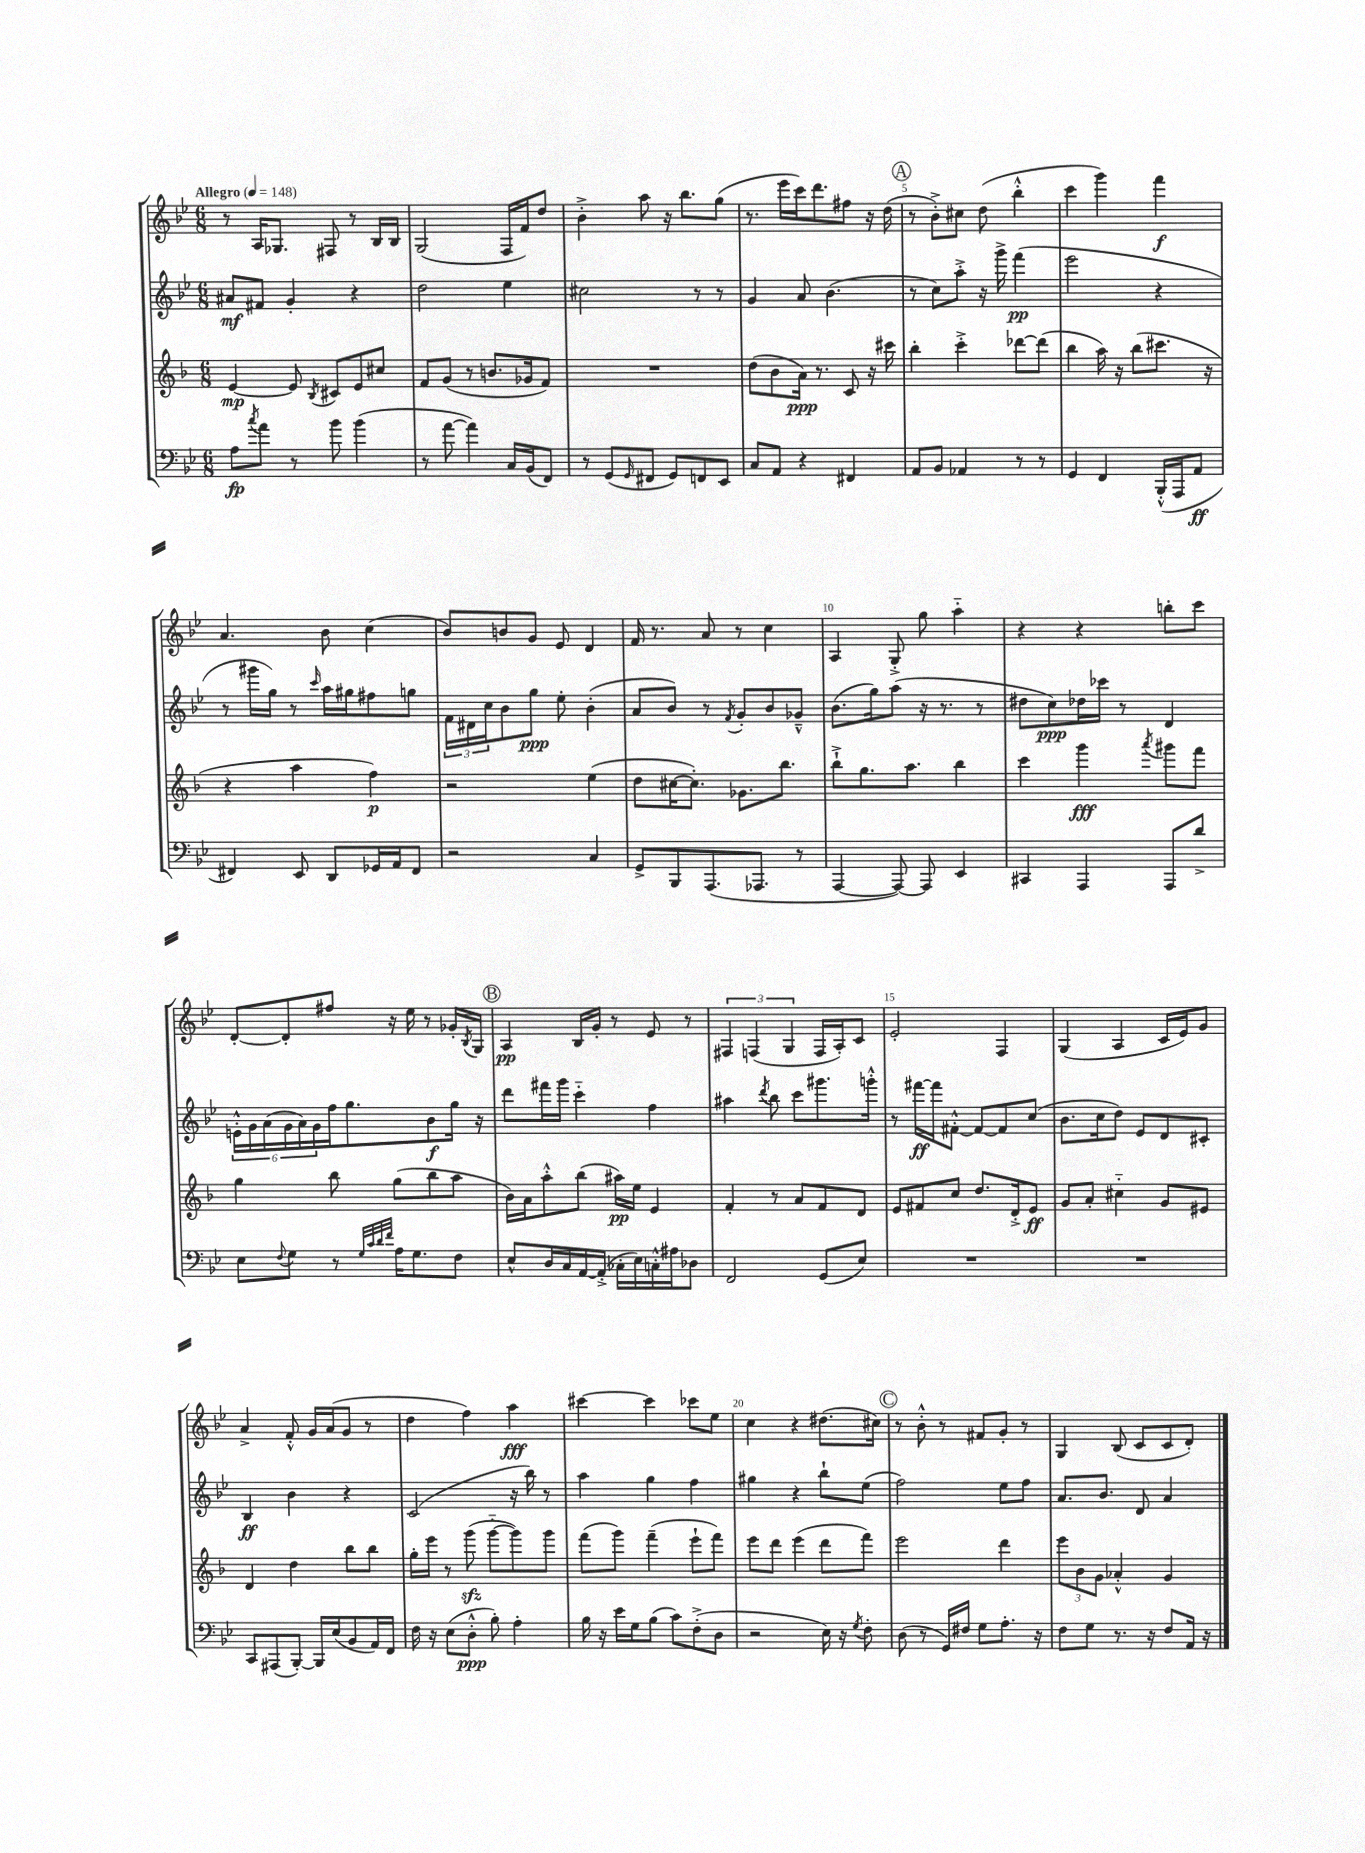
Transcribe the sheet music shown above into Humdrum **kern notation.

**kern	**dynam	**kern	**dynam	**kern	**dynam	**kern	**dynam
*part4	*part4	*part3	*part3	*part2	*part2	*part1	*part1
*staff4	*staff4	*staff3	*staff3	*staff2	*staff2	*staff1	*staff1
*clefF4	*	*clefG2	*	*clefG2	*	*clefG2	*
*k[b-e-]	*	*k[b-]	*	*k[b-e-]	*	*k[b-e-]	*
*M6/8	*	*M6/8	*	*M6/8	*	*M6/8	*
*MM148	*	*MM148	*	*MM148	*	*MM148	*
=1	=1	=1	=1	=1	=1	=1	=1
!	!	!	!	!	!	!LO:TX:a:B:t=Allegro	!
8A\L	fp	[4e/	mp	8a#X/L	mf	8r	.
8qcc/	.	.	.	.	.	.	.
8a\J	.	.	.	8f#X/J	.	16A/KL	.
.	.	.	.	.	.	8.G-X/J	.
8r	.	8e/]	.	4g'/	.	.	.
.	.	8qB-/	.	.	.	.	.
8b-\	.	8c#X/L	.	.	.	8F#X/	.
(4b-\	.	8e/	.	4r	.	8r	.
.	.	8cc#X/J	.	.	.	16B-/LL	.
.	.	.	.	.	.	16B-/JJ	.
=2	=2	=2	=2	=2	=2	=2	=2
8r	.	8f/L	.	2dd\	.	(2G/	.
[8a\	.	(8g/J	.	.	.	.	.
4a\])	.	8r	.	.	.	.	.
.	.	8.bn/L	.	.	.	.	.
16C/LL	.	.	.	4ee-\	.	16F/LL	.
(16BB-/J	.	16g-X/k	.	.	.	16f/J)	.
8FF/J)	.	8f/J)	.	.	.	8dd/J	.
=3	=3	=3	=3	=3	=3	=3	=3
8r	.	2.r	.	2cc#X\	.	4b-'^\	.
(8GG/L	.	.	.	.	.	.	.
16qqGG/	.	.	.	.	.	.	.
8FF#X/J	.	.	.	.	.	8aa\	.
8GG/L)	.	.	.	.	.	16r	.
.	.	.	.	.	.	8.bb-\L	.
8FFn/	.	.	.	8r	.	.	.
8EE-/J	.	.	.	8r	.	(8gg\J	.
=4	=4	=4	=4	=4	=4	=4	=4
8C/L	.	(8dd\L	.	4g/	.	8.r	.
8AA/J	.	8b-\	.	.	.	.	.
.	.	.	.	.	.	16eee-\LL	.
4r	.	16a\Jk)	ppp	8a/	.	16ccc\J)	.
.	.	8.r	.	.	.	8.ddd\	.
.	.	.	.	(4.b-\	.	.	.
4FF#X/	.	8c/	.	.	.	8ff#X\J	.
.	.	16r	.	.	.	16r	.
.	.	16ccc#X\	.	.	.	(16dd\	.
!!LO:REH:place=s1:t=A
=5	=5	=5	=5	=5	=5	=5	=5
8AA/L	.	4bb-'\	.	8r	.	8r	.
8BB-/J	.	.	.	8cc\L)	.	8b-'^\L)	.
4AA-X/	.	4ccc'^\	.	8aa'^\J	.	8cc#X\J	.
.	.	.	.	16r	.	(8dd\	.
.	.	.	.	16ggg^\	.	.	.
8r	.	[8ddd-X\L	.	(4fff\	pp	4bb-'^^\	.
8r	.	(8ddd-\J]	.	.	.	.	.
=6	=6	=6	=6	=6	=6	=6	=6
4GG/	.	4bb-\	.	2eee-\	.	4ccc\	.
4FF/	.	16aa\)	.	.	.	4ggg\)	.
.	.	16r	.	.	.	.	.
.	.	(8bb-\L	.	.	.	.	.
(16BBB-'^^/LL	.	8.ccc#X\J	.	4r	.	4fff\	f
16AAA/J	.	.	.	.	.	.	.
8AA/J	ff	.	.	.	.	.	.
.	.	16r	.	.	.	.	.
!!LO:LB:g=z
=7	=7	=7	=7	=7	=7	=7	=7
4FF#X/)	.	4r	.	8r	.	4.a/	.
.	.	.	.	16ggg#X\LL	.	.	.
.	.	.	.	16gg\JJ)	.	.	.
8EE-/	.	4aa\	.	8r	.	.	.
.	.	.	.	16qqccc/	.	.	.
8DD/L	.	.	.	16aa\LL	.	8b-\	.
.	.	.	.	16gg#X\J	.	.	.
16GG-X/L	.	4ff\)	p	8ff#X\	.	(4cc\	.
16AA/J	.	.	.	.	.	.	.
8FF#/J	.	.	.	8ggn\J	.	.	.
=8	=8	=8	=8	=8	=8	=8	=8
2r	.	2r	.	24f\LL	.	8b-/L)	.
.	.	.	.	24d#X\	.	.	.
.	.	.	.	24cc\J	.	.	.
.	.	.	.	8b-\	.	8bn/	.
.	.	.	.	8gg\J	ppp	8g/J	.
.	.	.	.	8ee-'\	.	8e-/	.
4C/	.	(4ee\	.	(4b-'\	.	4d/	.
=9	=9	=9	=9	=9	=9	=9	=9
8GG^/L	.	8dd\L	.	8a/L	.	16f/	.
.	.	.	.	.	.	8.r	.
8BBB-/	.	[16cc#X\K	.	8b-/J)	.	.	.
.	.	8.cc#'\J])	.	.	.	.	.
(8.AAA/	.	.	.	8r	.	8a/	.
.	.	.	.	8qf/	.	.	.
.	.	8.g-X\L	.	8g'/L	.	8r	.
8.AAA-X/J	.	.	.	.	.	.	.
.	.	.	.	8b-/	.	4cc\	.
.	.	8.bb-\J	.	.	.	.	.
8r	.	.	.	8g-X~^^/J	.	.	.
=10	=10	=10	=10	=10	=10	=10	=10
[4AAA/	.	8bb-`^\L	.	(8.b-\L	.	4A/	.
.	.	8.gg\	.	.	.	.	.
.	.	.	.	16gg\k)	.	.	.
8AAA/_)	.	.	.	(8aa\J	.	8G'^/	.
.	.	8.aa\J	.	.	.	.	.
8AAA/]	.	.	.	16r	.	8gg\	.
.	.	.	.	8.r	.	.	.
4EE-/	.	4bb-\	.	.	.	4aa\	.
.	.	.	.	8r	.	.	.
=11	=11	=11	=11	=11	=11	=11	=11
4CC#X/	.	4ccc\	.	8dd#X\L	.	4r	.
.	.	.	.	8cc\)	ppp	.	.
4AAA/	.	4ggg\	fff	16dd-X\L	.	4r	.
.	.	.	.	16ccc-X\JJ	.	.	.
.	.	.	.	8r	.	.	.
.	.	8qaaa/	.	.	.	.	.
8AAA/L	.	8ggg#X\L	.	4d/	.	8bbn'\L	.
8d^/J	.	8fff\J	.	.	.	8ccc\J	.
!!LO:LB:g=z
=12	=12	=12	=12	=12	=12	=12	=12
8E-\L	.	4gg\	.	24en'^^\LL	.	[8d'/L	.
.	.	.	.	24g\	.	.	.
.	.	.	.	(24a\	.	.	.
8qqF/	.	.	.	.	.	.	.
8G\J	.	.	.	24g\	.	8d'/]	.
.	.	.	.	24a\)	.	.	.
.	.	.	.	24g\	.	.	.
8r	.	8bb-\	.	16ff\J	.	8ff#X/J	.
.	.	.	.	8.gg\	.	.	.
32qqG/LLL	.	.	.	.	.	.	.
32qqc/	.	.	.	.	.	.	.
32qqd/	.	.	.	.	.	.	.
32qqf/JJJ	.	.	.	.	.	.	.
16A\KL	.	(8gg\L	.	.	.	16r	.
8.G\	.	.	.	.	.	16ee-\	.
.	.	8bb-\	.	8b-\	f	8r	.
8F\J	.	8aa\J	.	16gg\Jk	.	16g-X'/LL	.
.	.	.	.	.	.	8qB-/	.
.	.	.	.	16r	.	16G/JJ	.
!!LO:REH:place=s1:t=B
=13	=13	=13	=13	=13	=13	=13	=13
8E-^^/L	.	16b-\LL)	.	8ddd\L	.	4A/	pp
.	.	16a\J	.	.	.	.	.
16D/L	.	8aa'^^\	.	16fff#X\L	.	.	.
16C/	.	.	.	16ggg\JJ	.	.	.
[16AA/	.	(8bb-\J	.	4ccc\	.	16B-/LL	.
(16AA'^/JJ]	.	.	.	.	.	16g'/JJ	.
16C-X'\LL	.	16aa#X\LL)	pp	.	.	8r	.
16E-\)	.	16ee\JJ	.	.	.	.	.
16Cn'^^\	.	4e/	.	4ff\	.	8e-/	.
16A#X\J	.	.	.	.	.	.	.
8D-X\J	.	.	.	.	.	8r	.
=14	=14	=14	=14	=14	=14	=14	=14
2FF/	.	4f'/	.	4aa#X\	.	6F#X/	.
.	.	.	.	.	.	(6Fn/	.
.	.	.	.	8qddd/	.	.	.
.	.	8r	.	8bb-\	.	.	.
.	.	.	.	.	.	6G/	.
.	.	8a/L	.	8ccc\L	.	.	.
(8GG/L	.	8f/	.	8.ggg#X\	.	16F/LL	.
.	.	.	.	.	.	16A'/J)	.
8E-/J)	.	8d/J	.	.	.	8c/J	.
.	.	.	.	16gggn'^^\Jk	.	.	.
=15	=15	=15	=15	=15	=15	=15	=15
2.r	.	8e/L	.	8r	.	2e-'/	.
.	.	8f#X/	.	[16fff#X\LL	ff	.	.
.	.	.	.	16fff#\J]	.	.	.
.	.	8cc/J	.	[8f#X'^^\J	.	.	.
.	.	8.dd/L	.	8f#/L_	.	.	.
.	.	.	.	8f#/]	.	4F/	.
.	.	16d'^/k	.	.	.	.	.
.	.	8e/J	ff	(8cc/J	.	.	.
=16	=16	=16	=16	=16	=16	=16	=16
2.r	.	8g/L	.	8.b-\L	.	(4G/	.
.	.	8a'/J	.	.	.	.	.
.	.	.	.	16cc\k	.	.	.
.	.	4cc#X\	.	8dd\J)	.	4A/	.
.	.	.	.	8e-/L	.	.	.
.	.	8g/L	.	8d/	.	16c/LL	.
.	.	.	.	.	.	16e-/J)	.
.	.	8e#X/J	.	8c#X'/J	.	8g/J	.
!!LO:LB:g=z
=17	=17	=17	=17	=17	=17	=17	=17
8CC/L	.	4d/	.	4B-/	ff	4a^/	.
(8AAA#X/	.	.	.	.	.	.	.
[8BBB-'/J)	.	4dd\	.	4b-\	.	8f'^^/	.
16BBB-/LL]	.	.	.	.	.	16g/LL	.
(16E-/J	.	.	.	.	.	(16a/J	.
8BB-/	.	8bb-\L	.	4r	.	8g/J	.
16AA/L)	.	8bb-\J	.	.	.	8r	.
16FF/JJ	.	.	.	.	.	.	.
=18	=18	=18	=18	=18	=18	=18	=18
16F\	.	16gg'\LL	.	(2c/	.	4dd\	.
16r	.	16eee\JJ	.	.	.	.	.
(8E-\L	.	8r	.	.	.	.	.
8D'^^\J	ppp	(8gggzz\	.	.	.	4ff\)	.
8B-'\)	.	[8ggg\L	.	.	.	.	.
4A'\	.	8ggg\])	.	16r	.	4aa\	fff
.	.	.	.	16bb-\)	.	.	.
.	.	8ggg\J	.	8r	.	.	.
=19	=19	=19	=19	=19	=19	=19	=19
16B-\	.	(8fff\L	.	4aa\	.	[4ccc#X\	.
16r	.	.	.	.	.	.	.
16e-\LL	.	8ggg\J)	.	.	.	.	.
16G\J	.	.	.	.	.	.	.
(8B-\J	.	(4fff~\	.	4gg\	.	4ccc#\]	.
8c\L)	.	.	.	.	.	.	.
(8F'^\	.	8eee`\L	.	4ff\	.	8ccc-X\L	.
8D\J	.	8fff\J)	.	.	.	8ee-\J	.
=20	=20	=20	=20	=20	=20	=20	=20
2r	.	8eee\L	.	4gg#X\	.	4cc\	.
.	.	8ddd\J	.	.	.	.	.
.	.	(4eee\	.	4r	.	4r	.
16E-\)	.	8ddd\L	.	8bb-`\L	.	(8.dd#X\L	.
16r	.	.	.	.	.	.	.
8qG/	.	.	.	.	.	.	.
8F'\	.	8fff\J)	.	(8ee-\J	.	.	.
.	.	.	.	.	.	16cc#X\Jk)	.
!!LO:REH:place=s1:t=C
=21	=21	=21	=21	=21	=21	=21	=21
(8D\	.	2eee\	.	2ff\)	.	8r	.
8r	.	.	.	.	.	8b-'^^\	.
16GG/LL)	.	.	.	.	.	8r	.
16F#X/JJ	.	.	.	.	.	.	.
8G\L	.	.	.	.	.	8f#X/L	.
8.A'\J	.	4ddd\	.	8ee-\L	.	8g'/J	.
.	.	.	.	8ff\J	.	8r	.
16r	.	.	.	.	.	.	.
=22	=22	=22	=22	=22	=22	=22	=22
8F\L	.	12eee\L	.	8.a/L	.	4G/	.
.	.	12b-\	.	.	.	.	.
8G\J	.	.	.	.	.	.	.
.	.	12g\J	.	.	.	.	.
.	.	.	.	8.b-/J	.	.	.
8.r	.	4a-X'^^/	.	.	.	(8B-/	.
.	.	.	.	8d/	.	8c/L	.
16r	.	.	.	.	.	.	.
8F/L	.	4g/	.	4a/	.	8c/	.
16AA/Jk	.	.	.	.	.	8d'/J)	.
16r	.	.	.	.	.	.	.
==	==	==	==	==	==	==	==
*-	*-	*-	*-	*-	*-	*-	*-
